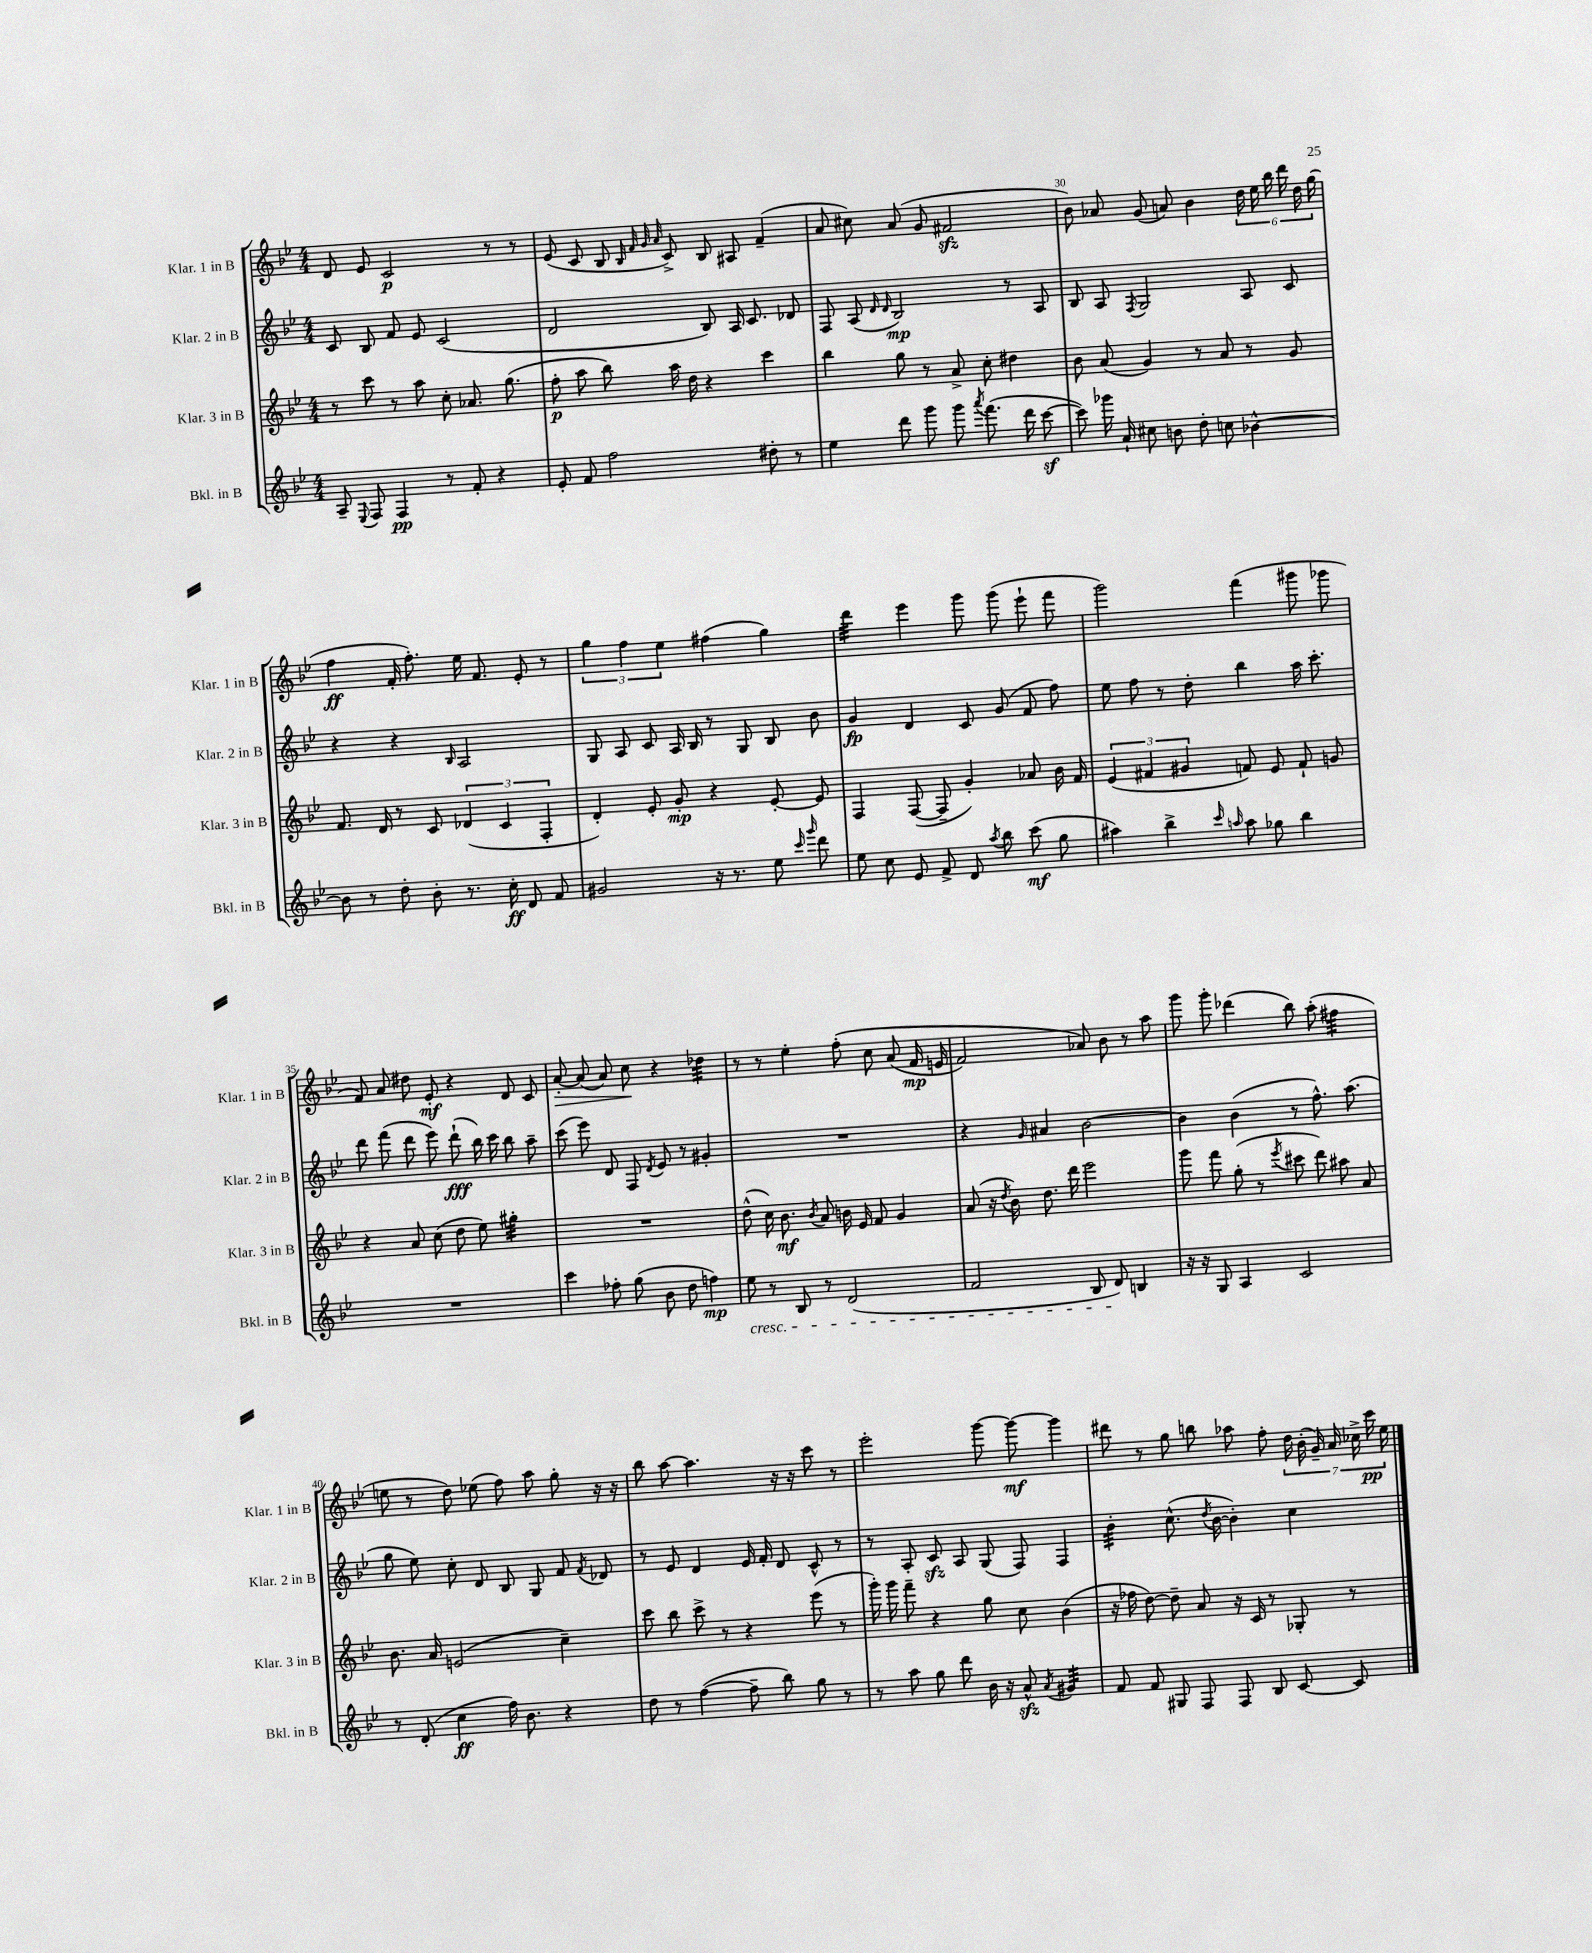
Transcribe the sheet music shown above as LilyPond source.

<<
\new StaffGroup <<
\new Staff = "s0" \with { instrumentName = "Klar. 1 in B" shortInstrumentName = "Klar. 1 in B" } {
    \clef treble \key bes \major \numericTimeSignature \time 4/4
    \autoBeamOff d'8 ees'8 c'2\p r8 r8 |
    ees'8( c'8 bes8 \grace { bes32 f'32 g'32 a'32 } c'8->) bes8 ais8 f'4--( |
    a'8 cis''8) a'8( g'8 fis'2\sfz |
    bes'8) aes'8 g'8( a'8) bes'4 \tuplet 6/4 { d''16 ees''16 bes''16 d'''16 d''16 g''16( } |
    f''4\ff f'16-. f''8.-.) ees''16 f'8. ees'8-. r8 |
    \tuplet 3/2 { g''4 f''4 ees''4 } fis''4( g''4) |
    d'''4:32 ees'''4 g'''8 g'''8( ees'''8-! f'''8 |
    g'''2) f'''4( gis'''8 ges'''8 |
    f'8) a'8 dis''8 ees'8-.\mf r4 d'8 c'8 |
    a'8~-.\> a'8( a'8) c''8\! r4 des''4:32 |
    r8 r8 ees''4-. f''8-.\( c''8 a'8( f'16\mp e'16 |
    f'2) aes'8\) bes'8 r8 a''8 |
    g'''8 g'''8-. des'''4( bes''8) a''8-.( fis''4:32 |
    e''8 r8 d''8) ees''8( f''8) a''8 g''8-. r16 r16 |
    bes''8 a''8~ a''4. r16 r16 c'''8 r8 |
    ees'''2-. g'''8~ g'''8~\mf g'''4 |
    dis'''8 r8 g''8 b''8 aes''8 f''8-. \tuplet 7/4 { d''16 bes'16-.( g'16--) a'16 ces''16-> c'''16\pp ees''16 } \bar "|." |
}
\new Staff = "s1" \with { instrumentName = "Klar. 2 in B" shortInstrumentName = "Klar. 2 in B" } {
    \clef treble \key bes \major \numericTimeSignature \time 4/4
    \autoBeamOff c'8 bes8 f'8 ees'8 c'2( |
    d'2 bes8) a16 c'8. des'8 |
    f8 a8( \grace { d'16 d'16 } bes2\mp) r8 a8 |
    bes8 a8 \acciaccatura { f8 } g2 a8 c'8 |
    r4 r4 \grace { bes16 } a2 |
    g8 a8 c'8 a16 bes16 r8 g8 bes8 bes'8 |
    g'4\fp d'4 c'8 g'8( f'8 f''8) |
    ees''8 f''8 r8 d''8-. bes''4 a''16 c'''8.-. |
    d'''8 f'''8( d'''8 ees'''8) d'''8-!\fff( bes''16) c'''16 bes''8 a''8-- |
    c'''8( ees'''8) d'8 f8 \acciaccatura { d'8 } ees'8 r8 gis'4-. |
    R1 |
    r4 \grace { g'16 } ais'4 bes'2~ |
    bes'4 bes'4( r8 f''8.-^) a''8.( |
    g''8 ees''8) c''8-. d'8 bes8 g8 f'8 \acciaccatura { f'8 } des'8 |
    r8 ees'8 d'4 ees'16 f'16-. d'8 c'8-^ r8 |
    r8 a8-. c'8\sfz a8 g8( f8) f4 |
    bes'4:32-. c''8.-^( \acciaccatura { d''8 } bes'16~ bes'4-.) c''4 \bar "|." |
}
\new Staff = "s2" \with { instrumentName = "Klar. 3 in B" shortInstrumentName = "Klar. 3 in B" } {
    \clef treble \key bes \major \numericTimeSignature \time 4/4
    \autoBeamOff r8 c'''8 r8 a''8 c''8-. aes'8. g''8.( |
    f''8-.\p a''8 bes''8) a''16 d''16 r4 c'''4 |
    bes''4 g''8 r8 a'8-> c''8-. dis''4 |
    bes'8 a'8( g'4) r8 a'8 r8 g'8 |
    f'8. d'16 r8 c'8 \tuplet 3/2 { des'4( c'4 f4-. } |
    d'4-.) ees'8-. g'8-.\mp r4 ees'8~-. ees'8 |
    f4 f8~( f8-- g'4-.) aes'8 bes'16 f'16 |
    \tuplet 3/2 { ees'4( fis'4 gis'4 } f'8) ees'8 f'8-! g'8 |
    r4 a'8 c''8( d''8 ees''8) gis''4:32-. |
    R1 |
    d''8-^( c''16) bes'8.\mf \acciaccatura { bes'8 } a'8 b'16 ees'16 f'8 g'4 |
    a'8( r16 \acciaccatura { d''8 } bes'16) d''8. d'''16 ees'''2 |
    g'''8 f'''8 g''8-.( r8 \acciaccatura { ees'''8 } cis'''8 d'''8) ais''8 a'8 |
    bes'8. a'16 e'2( c''4--) |
    c'''8 bes''8 c'''8-> r8 r4 ees'''8( r8 |
    g'''16-.) g'''16 f'''8-- r4 g''8 c''8 bes'4( |
    r16 fes''16 d''8~) d''8-- a'8 r16 c'16 r8 ges8-. r8 \bar "|." |
}
\new Staff = "s3" \with { instrumentName = "Bkl. in B" shortInstrumentName = "Bkl. in B" } {
    \clef treble \key bes \major \numericTimeSignature \time 4/4
    \autoBeamOff a8-- \appoggiatura { ees8 } f8 f4\pp r8 f'8-. r4 |
    ees'8-. f'8 f''2 dis''8-. r8 |
    ees''4 d'''8 g'''8 g'''8 \acciaccatura { a'''8 } f'''8.( d'''16 c'''8~\sf |
    c'''8) ges'''16 a'16-! cis''8 b'8 d''8-. c''8 bes'4~-^ |
    bes'8 r8 d''8-. bes'8-. r8. c''16-.\ff d'8 f'8 |
    gis'2 r16 r8. ees''8 \grace { c'''16 g'''16 } d'''8 |
    ees''8 c''8 ees'8 f'8-> d'8 \acciaccatura { a''8 } bes''8 c'''8\mf( g''8 |
    ais''4) bes''4-> \grace { c'''16 a''16 } a''8 ges''8 bes''4 |
    R1 |
    c'''4 fes''8-. g''8( bes'8 d''8 f''4\mp) |
    ees''8\cresc r8 bes8 r8 d'2( |
    f'2 bes8 d'8\!) b4 |
    r16 r16 g8 a4 c'2 |
    r8 d'8-.( c''4\ff f''16) bes'8. r4 |
    d''8 r8 f''4~( f''8-- bes''8) g''8 r8 |
    r8 a''8 g''8 d'''8 bes'16 r16 a'8-^\sfz \acciaccatura { a'8 } gis'4:32 |
    f'8 f'8 gis8 f8 f8 bes8 c'8~ c'8 \bar "|." |
}
>>
>>
\layout { \context { \Score currentBarNumber = #27 \override BarNumber.break-visibility = ##(#f #t #t) barNumberVisibility = #(every-nth-bar-number-visible 5) } }
